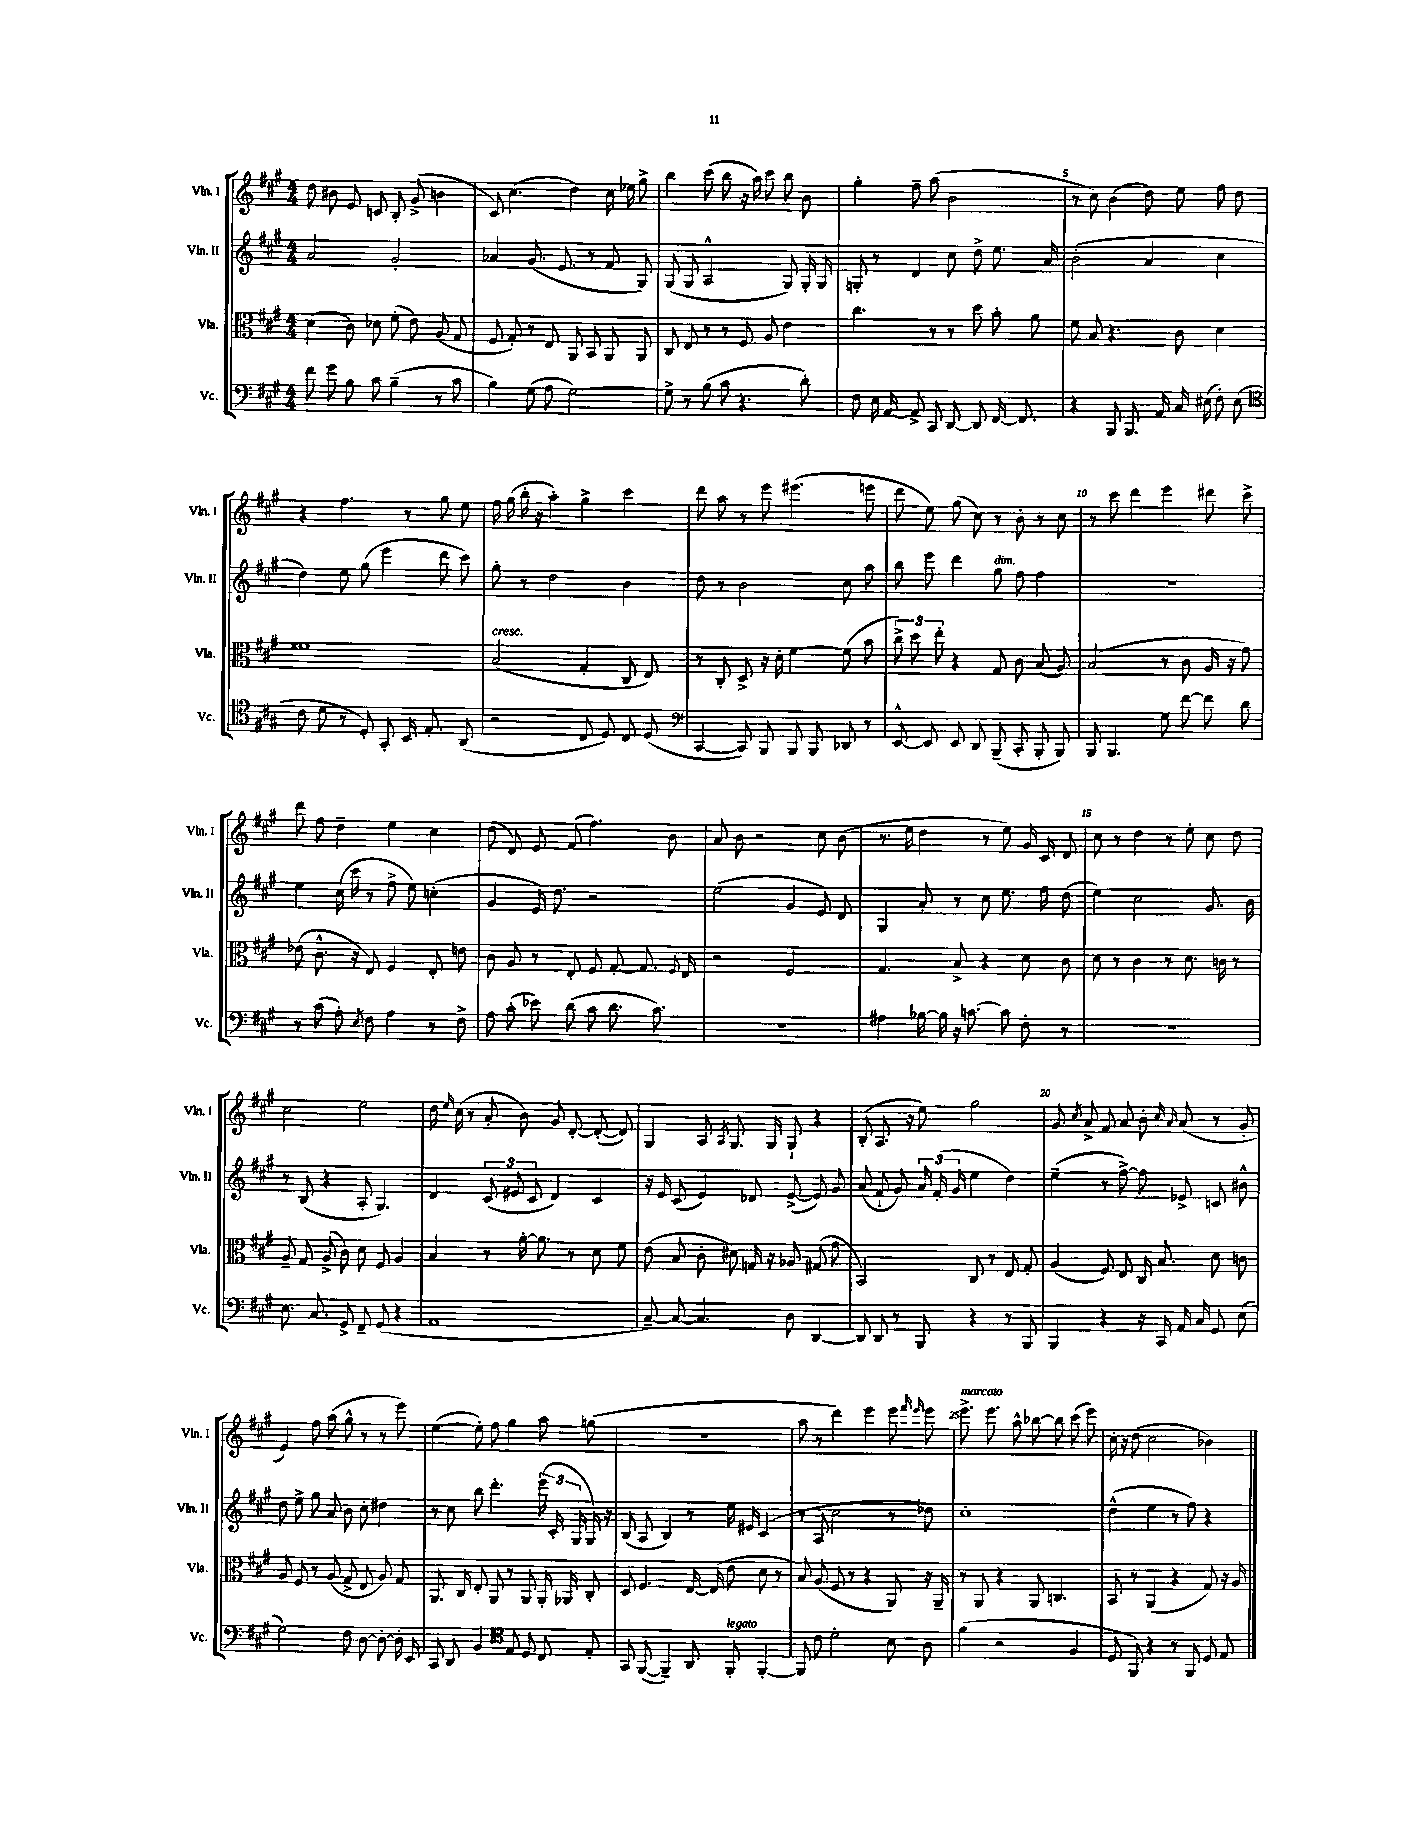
<<
\new StaffGroup <<
\new Staff = "s0" \with { instrumentName = "Vln. I" shortInstrumentName = "Vln. I" } {
    \clef treble \key a \major \numericTimeSignature \time 4/4
    \autoBeamOff d''8 bis'8 e'8 c'8 b8-. gis'8->( b'4 |
    cis'8) cis''4.( d''4) cis''16 ees''16 gis''8-> |
    b''4 cis'''8( b''8 r16 a''16) cis'''8 b''8 b'8 |
    gis''4-. fis''8-- a''8( b'2 |
    r8 cis''8) b'4( d''8) e''8 fis''8 d''8 |
    r4 fis''4. r8 gis''8 e''8 |
    fis''16 gis''16( b''16-. r16 a''4-.) gis''4-> cis'''4 |
    d'''8 a''8 r8 e'''8 eis'''4.( e'''8 |
    d'''8 e''8) gis''8( cis''8) r8 b'8-. r8 cis''8 |
    r8 cis'''8 d'''4 e'''4 dis'''8 cis'''8-> |
    d'''8 fis''8 d''4-- e''4 cis''4 |
    d''8( d'8) e'8 fis'8( fis''4.) b'8 |
    a'8 b'8 r2 cis''8 b'8( |
    r8. e''16 d''4 r8 e''8) gis'16 cis'16 d'8 |
    cis''8 r8 d''4 r8 e''8-. cis''8 d''8 |
    cis''2 e''2 |
    d''16 \grace { e''16 } cis''16( r8 a'8-. b'8) gis'8 d'8~-. d'8~-.( d'8) |
    gis4 a8 \acciaccatura { a8 } gis8. gis16 gis8-! r4 |
    b8-.( a8. r16 e''8) gis''2 |
    gis'8 \acciaccatura { cis''8 } a'8-> fis'8 a'8 b'8-. \grace { cis''16 a'16 } a'8( r8 gis'8-. |
    e'4) fis''8 a''8( gis''8-^ r8 r8 e'''8) |
    e''4~( e''8-.) fis''8 gis''4 a''8 g''8( |
    R1 |
    a''8 r8 d'''4) e'''4 e'''8 \grace { fis'''16 e'''16 } e'''8 |
    e'''8.->^\markup { \italic "marcato" } e'''8. a''8-^ bes''8~ bes''8 cis'''8( e'''8) |
    cis''16-. r16 d''8( cis''2 bes'4) \bar "|." |
}
\new Staff = "s1" \with { instrumentName = "Vln. II" shortInstrumentName = "Vln. II" } {
    \clef treble \key a \major \numericTimeSignature \time 4/4
    \autoBeamOff a'2 gis'2-. |
    aes'4 gis'8.( e'8. r8 fis'8 gis8) |
    gis8( gis8 a2-^ gis8) gis16-. gis16 |
    g8-. r8 d'4 cis''8 d''8-> e''8. a'16 |
    b'2-.( a'4 cis''4 |
    d''4) e''8 gis''8( e'''4 d'''8 cis'''8) |
    gis''8-. r8 d''2 b'4 |
    d''8 r8 b'2 cis''8 a''8 |
    b''8 e'''8 d'''4 gis''8^\markup { \italic "dim." } fis''8 fis''4 |
    r1 |
    e''4 cis''16( cis'''16 r8 fis''8-> e''8) c''4-.( |
    gis'4 e'16) d''8. r2 |
    e''2( gis'4 e'8) d'8 |
    gis4 a'8-. r8 cis''8 e''8. fis''16 d''8( |
    e''4) cis''2 gis'8. b'16 |
    r8 b8( r4 a8-. gis4.) |
    d'4 \tuplet 3/2 { cis'8( eis'8 cis'8 } d'4) cis'4 |
    r16 e'16 cis'8( e'4) des'8 e'8~->( e'8) gis'8 |
    a'8( fis'8-! gis'8) \tuplet 3/2 { a'16 fis'16-.( gis'16 } e''4 d''4) |
    e''4--( r8 fis''8~->) fis''8 ees'8-> c'8 bis'8-^ |
    d''8 e''8-> gis''8 a'8 b'8 cis''8-. dis''4 |
    r8 cis''8 b''8 d'''4.-. \tuplet 3/2 { e'''16( cis'16-. gis16 } gis16) r16 |
    b8( a8 b4) r8 e''16 eis'16 cis'4( |
    r8 a8 cis''2 r8 des''8) |
    cis''1-. |
    d''4-^( e''4 r8 fis''8) r4 \bar "|." |
}
\new Staff = "s2" \with { instrumentName = "Vla." shortInstrumentName = "Vla." } {
    \clef alto \key a \major \numericTimeSignature \time 4/4
    \autoBeamOff d'4( cis'8) des'8 fis'8-.( e'8) a8( gis8 |
    fis8 gis8-.) r8 e8 a,8 b,8 a,8 a,8 |
    cis8 e8 r8 r8 fis8 a8 e'4 |
    cis''4. r8 r8 d''8 b'8-. a'8 |
    fis'8 b8 r4. cis'8 d'4 |
    fisis'1 |
    b2^\markup { \italic "cresc." }( gis4-. cis8 e8) |
    r8 cis8-. d8-> r16 d'16-. fis'4~ fis'8( b'8 |
    \tuplet 3/2 { cis''8->) d''8 e''8-. } r4 gis8 cis'8 b8( a8) |
    b2( r8 cis'8 a16 r16 gis'8) |
    ees'8( cis'8.-^ r16 e8) fis4 e8-. e'8 |
    cis'8 a8 r8 e8-. fis8 gis8~-. gis8. \appoggiatura { fis8 } e16 |
    r2 fis2 |
    gis4. b8-> r4 d'8 cis'8 |
    d'8 r8 cis'4 r8 d'8. c'16 r8 |
    a8-- gis8 a8->( cis'8) d'8 fis8 a4 |
    b4 r8 a'16~-. a'8. r8 d'8 fis'8 |
    e'8( b8 cis'8-. dis'8) g16 r16 aes8 gis8( gis'8 |
    b,2) cis8 r8 e8 gis8-. |
    a4( fis8) e8 cis16 b8. d'8 c'8 |
    a8 fis8 r8 a8( gis8-> e8 a8) gis8 |
    a,8. cis16 e8-. a,8 r8 a,8 a,16-. aes,16 cis8-. |
    d8 fis4. e16~ e16( e'8 d'8 r8 |
    b8) a8( fis8 r8 r4 a,8) r16 a,16-- |
    r8 a,8 r4 a,8 c4. |
    b,8 r8 a,4( r4 gis8) r16 a16 \bar "|." |
}
\new Staff = "s3" \with { instrumentName = "Vc." shortInstrumentName = "Vc." } {
    \clef bass \key a \major \numericTimeSignature \time 4/4
    \autoBeamOff fis'8 gis'8 b8 cis'8 b4--( r8 cis'8 |
    b4) gis8( a8 gis2~) |
    gis8-> r8 b8( cis'8 r4. d'8-.) |
    fis8 e16 a,16~ a,8-> cis,8 d,8~ d,8 fis,16~ fis,8. |
    r4 b,,8 b,,8. a,16 cis16 eis16( fis8-.) eis8( |
    \clef tenor cis'8 d'8 r8 d8-.) gis,8-. b,16 e8.-. a,8( |
    r2 cis8 d8) cis8 d8( |
    \clef bass cis,4~ cis,8) b,,8 b,,8 b,,8 des,8 r8 |
    e,8~-^ e,8 e,8 d,8 b,,8--( cis,8-. b,,8-. b,,8) |
    b,,8 b,,4. gis8 fis'8~ fis'8 d'8 |
    r8 cis'8( a8-.) \acciaccatura { e8 } fis8 a4 r8 fis8-> |
    a8 cis'8-.( ees'8) d'8( cis'8 d'8. cis'8.) |
    r1 |
    ais4 bes16~ bes16 r16 c'8.~ c'8 fis8-. r8 |
    R1 |
    e8. cis8. gis,8-> fis,8-- gis,8( r4 |
    a,1 |
    cis8~--) cis8~ cis4. d8 d,4~ |
    d,8 d,8 r8 b,,8 r4 r8 b,,8 |
    b,,4 r4 r16 cis,16 a,16 cis16 gis,8 e8( |
    gis2) fis8 d8~ d8~-. d16-. e,16 |
    cis,8 d,8 b,4 \clef tenor e8 d8 cis8 e8-. |
    gis,8 fis,8~( fis,4--) a,8 fis,8-.^\markup { \italic "legato" } fis,4~-. |
    fis,8 cis'8 d'2-. b8 a8 |
    fis'4( r2 fis4 |
    d8 fis,8) r4 r8 fis,8 d8 e8 \bar "|." |
}
>>
>>
\layout { \context { \Score \override BarNumber.break-visibility = ##(#f #t #t) barNumberVisibility = #(every-nth-bar-number-visible 5) } }
